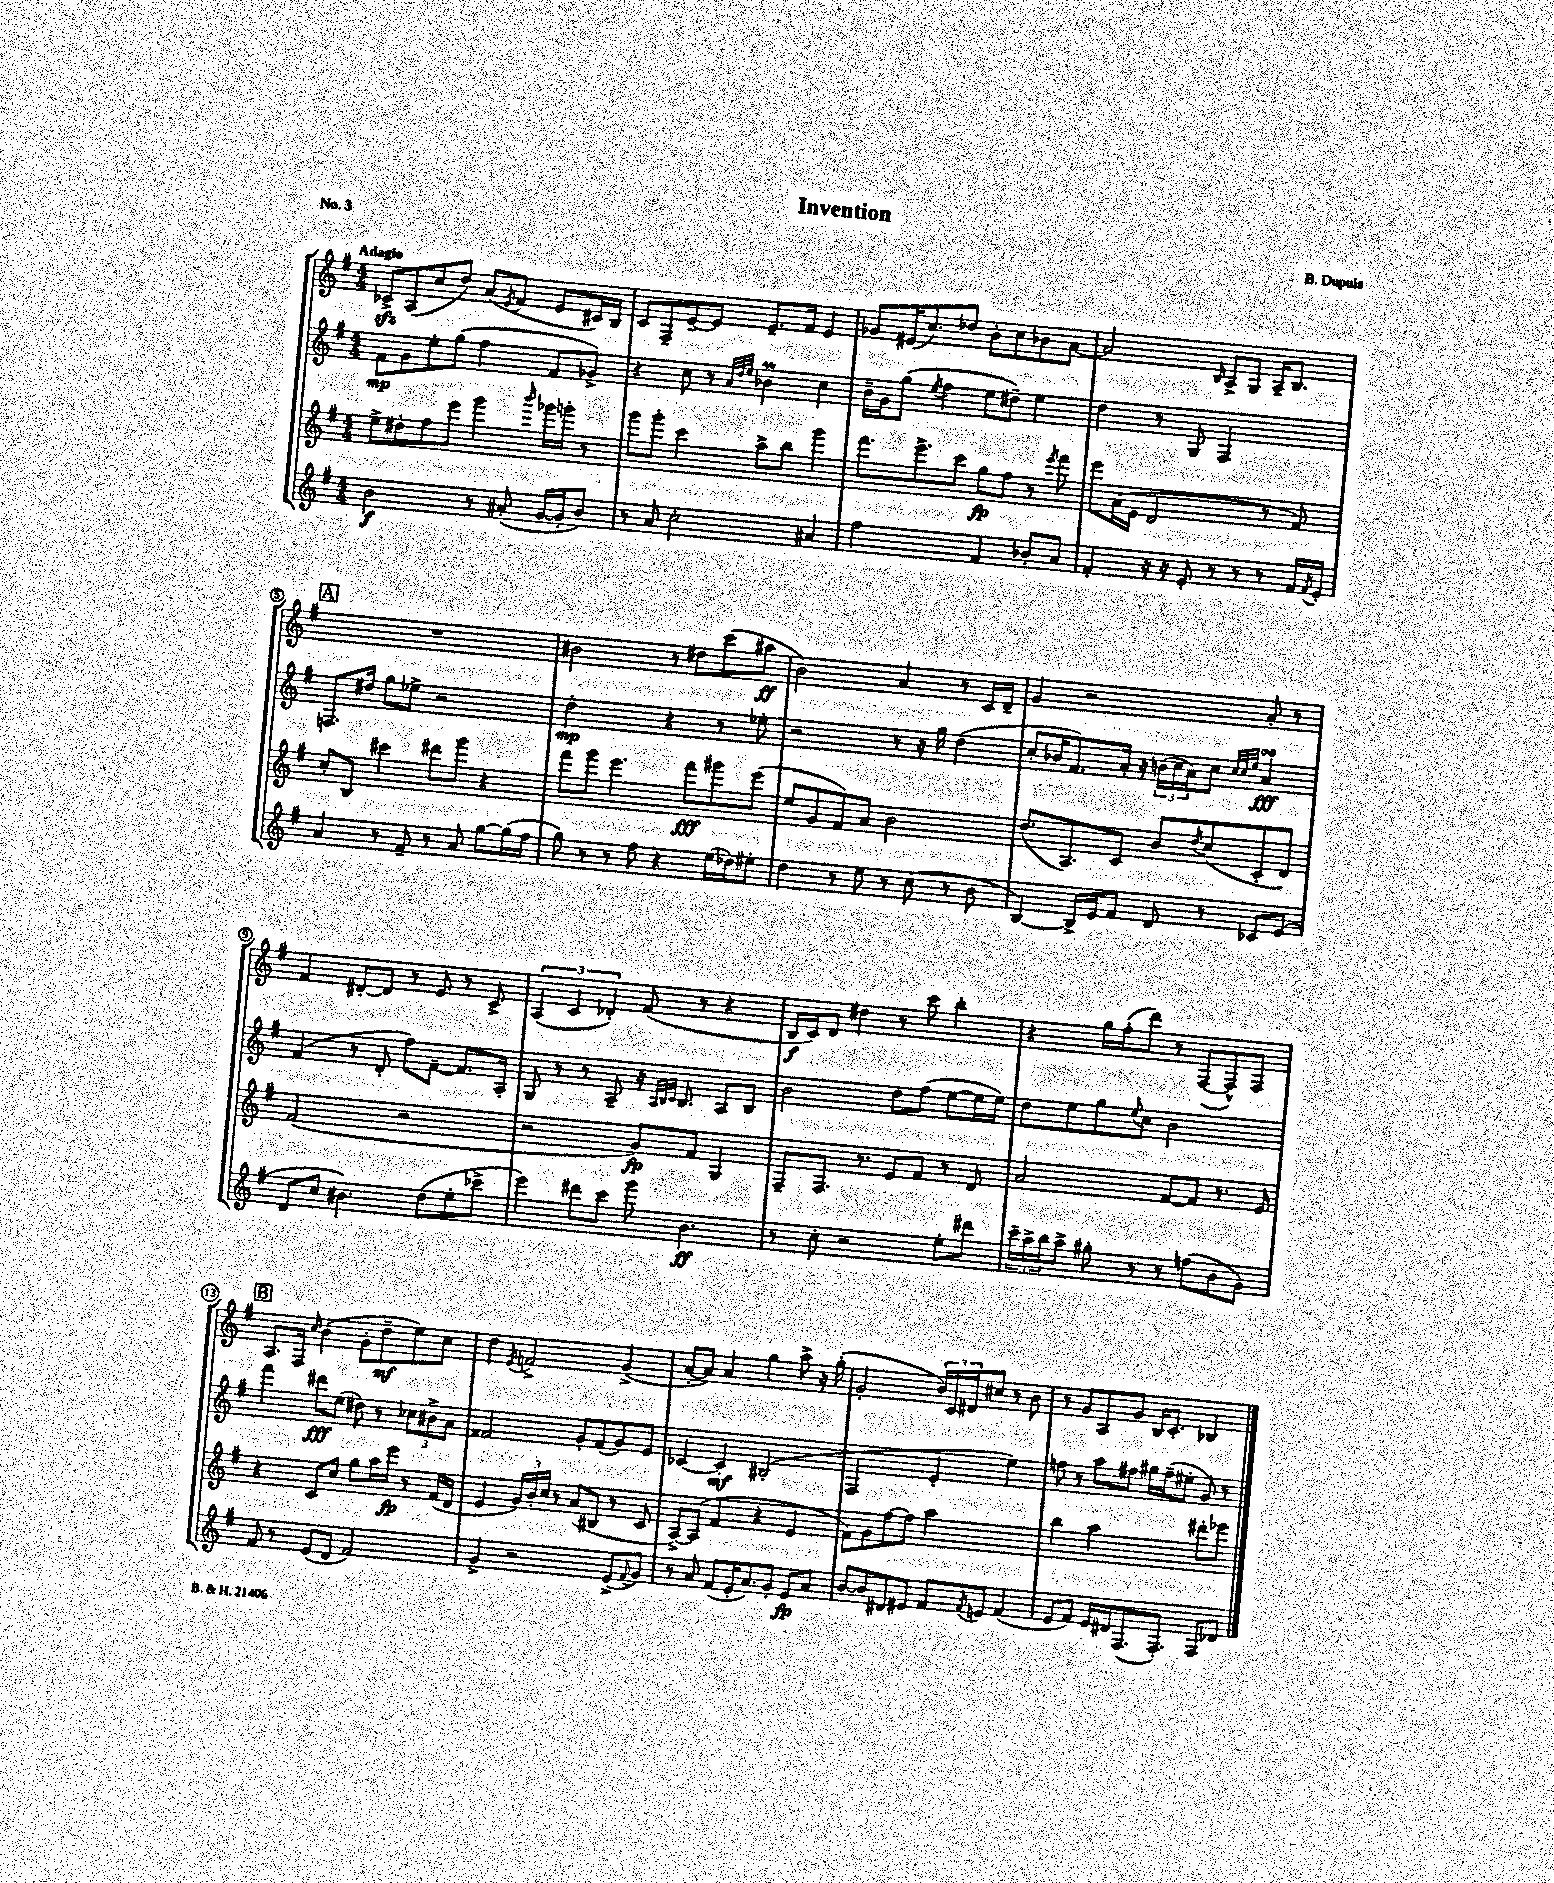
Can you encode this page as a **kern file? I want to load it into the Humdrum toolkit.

**kern	**dynam	**kern	**dynam	**kern	**dynam	**kern	**dynam
*part4	*part4	*part3	*part3	*part2	*part2	*part1	*part1
*staff4	*staff4	*staff3	*staff3	*staff2	*staff2	*staff1	*staff1
*clefG2	*	*clefG2	*	*clefG2	*	*clefG2	*
*k[f#]	*	*k[f#]	*	*k[f#]	*	*k[f#]	*
*M4/4	*	*M4/4	*	*M4/4	*	*M4/4	*
=1	=1	=1	=1	=1	=1	=1	=1
!	!	!	!	!	!	!LO:TX:a:B:t=Adagio	!
2b\	f	8ee^\L	.	8f#\L	mp	8c-Xzz^/L	.
.	.	8dd#X'\	.	8g\	.	(8A/	.
.	.	8ff#\	.	8ee'\	.	8cc/	.
.	.	8eee\J	.	(8gg\J	.	8dd/J)	.
8r	.	4ggg\	.	4ff#\	.	(8a/L	.
.	.	.	.	.	.	8qe/	.
(8a#X'/	.	.	.	.	.	8f#/J	.
.	.	16qqbbb/	.	.	.	.	.
[16g/LL	.	16ggg-X\LL	.	8f#/L	.	8e/L	.
16g'/J]	.	16gggn'\JJ	.	.	.	.	.
8b/J)	.	8r	.	8g-X^/J)	.	16c#X/L)	.
.	.	.	.	.	.	16B/JJ	.
=2	=2	=2	=2	=2	=2	=2	=2
8r	.	8ggg\L	.	4r	.	8c/L	.
8a/	.	8ggg'\J	.	.	.	8F#~/	.
2cc'\	.	4ccc\	.	8cc\	.	[8e~/	.
.	.	.	.	8r	.	8e/J]	.
.	.	.	.	32qqa/LLL	.	.	.
.	.	.	.	32qqdd/	.	.	.
.	.	.	.	32qqee/JJJ	.	.	.
.	.	8aa^\L	.	4b-XM\	.	8.e~/L	.
.	.	8bb\J	.	.	.	.	.
.	.	.	.	.	.	16f#/Jk	.
4a#X/	.	4ggg\	.	4cc\	.	4e/	.
=3	=3	=3	=3	=3	=3	=3	=3
2ff#\	.	8.fff#\L	.	16b~\LL	.	8g-X/L	.
.	.	.	.	16g\J	.	.	.
.	.	.	.	(8gg\J	.	(16e#X/K	.
.	.	8.eee^\	.	.	.	8.cc/)	.
.	.	.	.	8qee/	.	.	.
.	.	.	.	4ff#\	.	.	.
.	.	8ccc\J	.	.	.	8dd-X/J	.
4f#/	.	8gg\L	fp	8ee\L	.	8b'\L	.
.	.	8ff#\J	.	8dd#X~\J)	.	8cc\	.
8b-X'/L	.	8r	.	4ee\	.	8b-X\	.
.	.	8qeee/	.	.	.	.	.
8a/J	.	8fff#\	.	.	.	[8a\J	.
=4	=4	=4	=4	=4	=4	=4	=4
4f#'/	.	8eee\L	.	4dd\	.	2a/]	.
.	.	(16a\L	.	.	.	.	.
.	.	16e\JJ	.	.	.	.	.
16r	.	2d/	.	8r	.	.	.
16r	.	.	.	.	.	.	.
8e'/	.	.	.	8G/	.	.	.
.	.	.	.	.	.	16qqB/	.
8r	.	.	.	2F#/	.	8A^/L	.
8r	.	.	.	.	.	8G/J	.
8r	.	8r	.	.	.	16A~/KL	.
.	.	.	.	.	.	8.B/J	.
16f#/LL	.	8f#/)	.	.	.	.	.
8qf#/	.	.	.	.	.	.	.
16e'/JJ	.	.	.	.	.	.	.
!!LO:LB:g=z
!!LO:REH:place=s1:t=A
=5	=5	=5	=5	=5	=5	=5	=5
4a/	.	8cc'/L	.	8.Fn/L	.	1r	.
.	.	8B/J	.	.	.	.	.
.	.	.	.	16dd#X/Jk	.	.	.
8r	.	4ccc#X\	.	8gg\L	.	.	.
8f#~/	.	.	.	8ee-X^\J	.	.	.
8r	.	8ddd#X\L	.	2r	.	.	.
8a/	.	8ggg\J	.	.	.	.	.
[8gg\L	.	4r	.	.	.	.	.
(16gg\L]	.	.	.	.	.	.	.
16ff#\JJ	.	.	.	.	.	.	.
=6	=6	=6	=6	=6	=6	=6	=6
8gg\)	.	8fff#\L	.	2dd'\	mp	2b#X\	.
8r	.	8ggg\J	.	.	.	.	.
8r	.	4.eee\	.	.	.	.	.
8ff#\	.	.	.	.	.	.	.
4r	.	.	.	4r	.	8r	.
.	.	8fff#\L	fff	.	.	8dd#X\L	.
(16ee\LL	.	8ggg#X\	.	8r	.	(8ccc\	.
16dd-X\J)	.	.	.	.	.	.	.
8ee#X'\J	.	(8eee\J	.	8ee-X'\	.	8aa#X\J	ff
=7	=7	=7	=7	=7	=7	=7	=7
4dd\	.	8ee/L	.	2r	.	2b\)	.
.	.	8g/	.	.	.	.	.
8r	.	8f#/)	.	.	.	.	.
8ee\	.	8a/J	.	.	.	.	.
8r	.	2b\	.	8r	.	4a/	.
(8cc\	.	.	.	16r	.	.	.
.	.	.	.	16gg\	.	.	.
8r	.	.	.	(4dd\	.	8r	.
8b\	.	.	.	.	.	16c/LL	.
.	.	.	.	.	.	16d~/JJ	.
=8	=8	=8	=8	=8	=8	=8	=8
[4B/)	.	(8.dd/L	.	8cc'/L	.	4g/	.
.	.	.	.	16b-X/K	.	.	.
.	.	8.A/)	.	8.f#/)	.	.	.
16B^/LL]	.	.	.	.	.	2r	.
16e/J	.	.	.	.	.	.	.
8f#/J	.	8c/J	.	16a'/Jk	.	.	.
.	.	.	.	16r	.	.	.
8d/	.	8b/L	.	(24bn\LL	.	.	.
.	.	.	.	24cc\	.	.	.
.	.	.	.	24a\J)	.	.	.
.	.	8qdd/	.	.	.	.	.
8r	.	(8cc/	.	8cc\J	.	.	.
.	.	.	.	32qqcc/LLL	.	.	.
.	.	.	.	32qqcc/	.	.	.
.	.	.	.	32qqee/JJJ	.	.	.
8c-X/L	.	8c'/	.	4asSSS/	fff	8a'/	.
(8e/J	.	8d/J)	.	.	.	8r	.
!!LO:LB:g=z
=9	=9	=9	=9	=9	=9	=9	=9
8d/L	.	(2f#/	.	(4f#/	.	4f#/	.
8cc/J	.	.	.	.	.	.	.
4.b#X\)	.	.	.	8r	.	[8d#X'/L	.
.	.	.	.	8d'/	.	8d#/J]	.
.	.	2r	.	8ff#\L)	.	8r	.
(8dd\L	.	.	.	[8f#~\J	.	8e/	.
8ee'\	.	.	.	8.f#/L]	.	8r	.
8ccc-X^\J	.	.	.	.	.	8c^/	.
.	.	.	.	16A'/Jk	.	.	.
=10	=10	=10	=10	=10	=10	=10	=10
4eee\)	.	2r	.	8G/	.	(6A/	.
.	.	.	.	8r	.	.	.
.	.	.	.	.	.	6c/	.
8ddd#X\L	.	.	.	8r	.	.	.
.	.	.	.	.	.	6d-X'/)	.
8ccc\J	.	.	.	8A~/	.	.	.
8ggg\	.	8g/L)	fp	16r	.	(8f#/	.
.	.	.	.	32qqA/LLL	.	.	.
.	.	.	.	32qqB/	.	.	.
.	.	.	.	32qqc/JJJ	.	.	.
.	.	.	.	8.B/	.	.	.
4.b\	ff	8f#/J	.	.	.	8r	.
.	.	4G/	.	8A/L	.	4r	.
.	.	.	.	8B/J	.	.	.
=11	=11	=11	=11	=11	=11	=11	=11
8r	.	8F#~/L	.	2b\	.	16B/LL	f
.	.	.	.	.	.	16c/J)	.
8cc'\	.	8.F#/J	.	.	.	8d/J	.
2r	.	.	.	.	.	4dd#X\	.
.	.	8.r	.	.	.	.	.
.	.	8e/L	.	8dd\L	.	8r	.
.	.	8f#/J	.	(8ff#\J	.	8ccc\	.
8ee'\L	.	8r	.	[8ee\L	.	4bb'\	.
8ddd#X\J	.	8d/	.	16ee\L]	.	.	.
.	.	.	.	16ee\JJ)	.	.	.
=12	=12	=12	=12	=12	=12	=12	=12
24ccc~\LL	.	2a/	.	8dd\L	.	4r	.
24aa^\	.	.	.	.	.	.	.
24bb\J	.	.	.	.	.	.	.
8aa^\J	.	.	.	8ee\	.	.	.
8gg#X'\	.	.	.	8gg\	.	16gg\LL	.
.	.	.	.	.	.	(16ff#'\J	.
.	.	.	.	8qqee/	.	.	.
8r	.	.	.	8cc\J	.	8ddd\J)	.
8r	.	[8f#/L	.	2b\	.	8r	.
(8ffn\L	.	8f#/J]	.	.	.	([8F#/L	.
8b\	.	8.r	.	.	.	8F#^^/])	.
8g\J)	.	.	.	.	.	8F#/J	.
.	.	16e/	.	.	.	.	.
!!LO:LB:g=z
!!LO:REH:place=s1:t=B
=13	=13	=13	=13	=13	=13	=13	=13
8f#/	.	4r	.	4fff#\	.	8.A/L	.
8r	.	.	.	.	.	.	.
.	.	.	.	.	.	16F#/Jk	.
.	.	.	.	.	.	16qqcc/	.
(8e/L	.	8c/L	.	8ddd#X\L	fff	(4b\	.
8d/J	.	8cc/J	.	(8ee\J	.	.	.
2f#/)	.	8gg\L	.	8dd#X\)	.	8g'\L	.
.	.	16aa\L	.	8r	.	8dd~\	mf
.	.	16eee\JJ	fp	.	.	.	.
.	.	8r	.	12cc-X\L	.	8ee\)	.
.	.	.	.	12b#X^\	.	.	.
.	.	(16f#/LL	.	.	.	8cc\J	.
.	.	.	.	12a\J	.	.	.
.	.	16d/JJ	.	.	.	.	.
=14	=14	=14	=14	=14	=14	=14	=14
4g^/	.	4e/	.	2f##X/	.	4dd\	.
.	.	.	.	.	.	8qe/	.
2r	.	24g/LL)	.	.	.	2fn^/	.
.	.	24b'/	.	.	.	.	.
.	.	24cc/JJ	.	.	.	.	.
.	.	8r	.	.	.	.	.
.	.	(8a/L	.	8g'/L	.	.	.
.	.	8B#X/J	.	(8f##/	.	.	.
(8e^/L	.	8r	.	8g/)	.	(4g^/	.
8qqf#/	.	.	.	.	.	.	.
8g/J)	.	8c/	.	8e/J	.	.	.
=15	=15	=15	=15	=15	=15	=15	=15
8r	.	[8A^/L)	.	[4c-X/	.	[8a'/L	.
8a/	.	(8A/J]	.	.	.	8a/J])	.
(8f#/L	.	4f#/	.	4c-'/]	mf	4a/	.
16e'/K	.	.	.	.	.	.	.
8.a/)	.	.	.	.	.	.	.
.	.	4r	.	(2B#X'/	.	4gg\	.
8g'/J	.	.	.	.	.	.	.
8e/L	fp	4e/	.	.	.	8aa^\	.
8a/J	.	.	.	.	.	16r	.
.	.	.	.	.	.	(16gg'\	.
=16	=16	=16	=16	=16	=16	=16	=16
[8b/L	.	8f#\L)	.	2F#/	.	2g'/	.
8b/]	.	8g\	.	.	.	.	.
8d#X/	.	[8ff#\	.	.	.	.	.
8e#X/J	.	8ff#\J]	.	.	.	.	.
8f#/L	.	2aa\	.	4e'/	.	24b/LL)	.
.	.	.	.	.	.	24c/	.
.	.	.	.	.	.	24d#X/J	.
8qf#/	.	.	.	.	.	.	.
8en/J	.	.	.	.	.	8cc#X/J	.
(4f#/	.	.	.	4ee\)	.	8r	.
.	.	.	.	.	.	8b\	.
=17	=17	=17	=17	=17	=17	=17	=17
8e/L	.	4bb\	.	8ffn\	.	8r	.
8f#/J)	.	.	.	8r	.	8g/L	.
16e/LL	.	2aa\	.	8aa\L	.	8A/	.
16d#X/J	.	.	.	.	.	.	.
(8.F#/	.	.	.	8ff#X\J	.	8g/J	.
.	.	.	.	16gg#X\LL	.	16B/KL	.
8.F#'/J)	.	.	.	(16ff#~\J	.	8.c'/J	.
.	.	.	.	8ee#X'\J	.	.	.
8F#/L	.	8ddd#X'\L	.	8g/)	.	4B-X/	.
8d-X/J	.	8eee-X\J	.	8r	.	.	.
==	==	==	==	==	==	==	==
*-	*-	*-	*-	*-	*-	*-	*-
